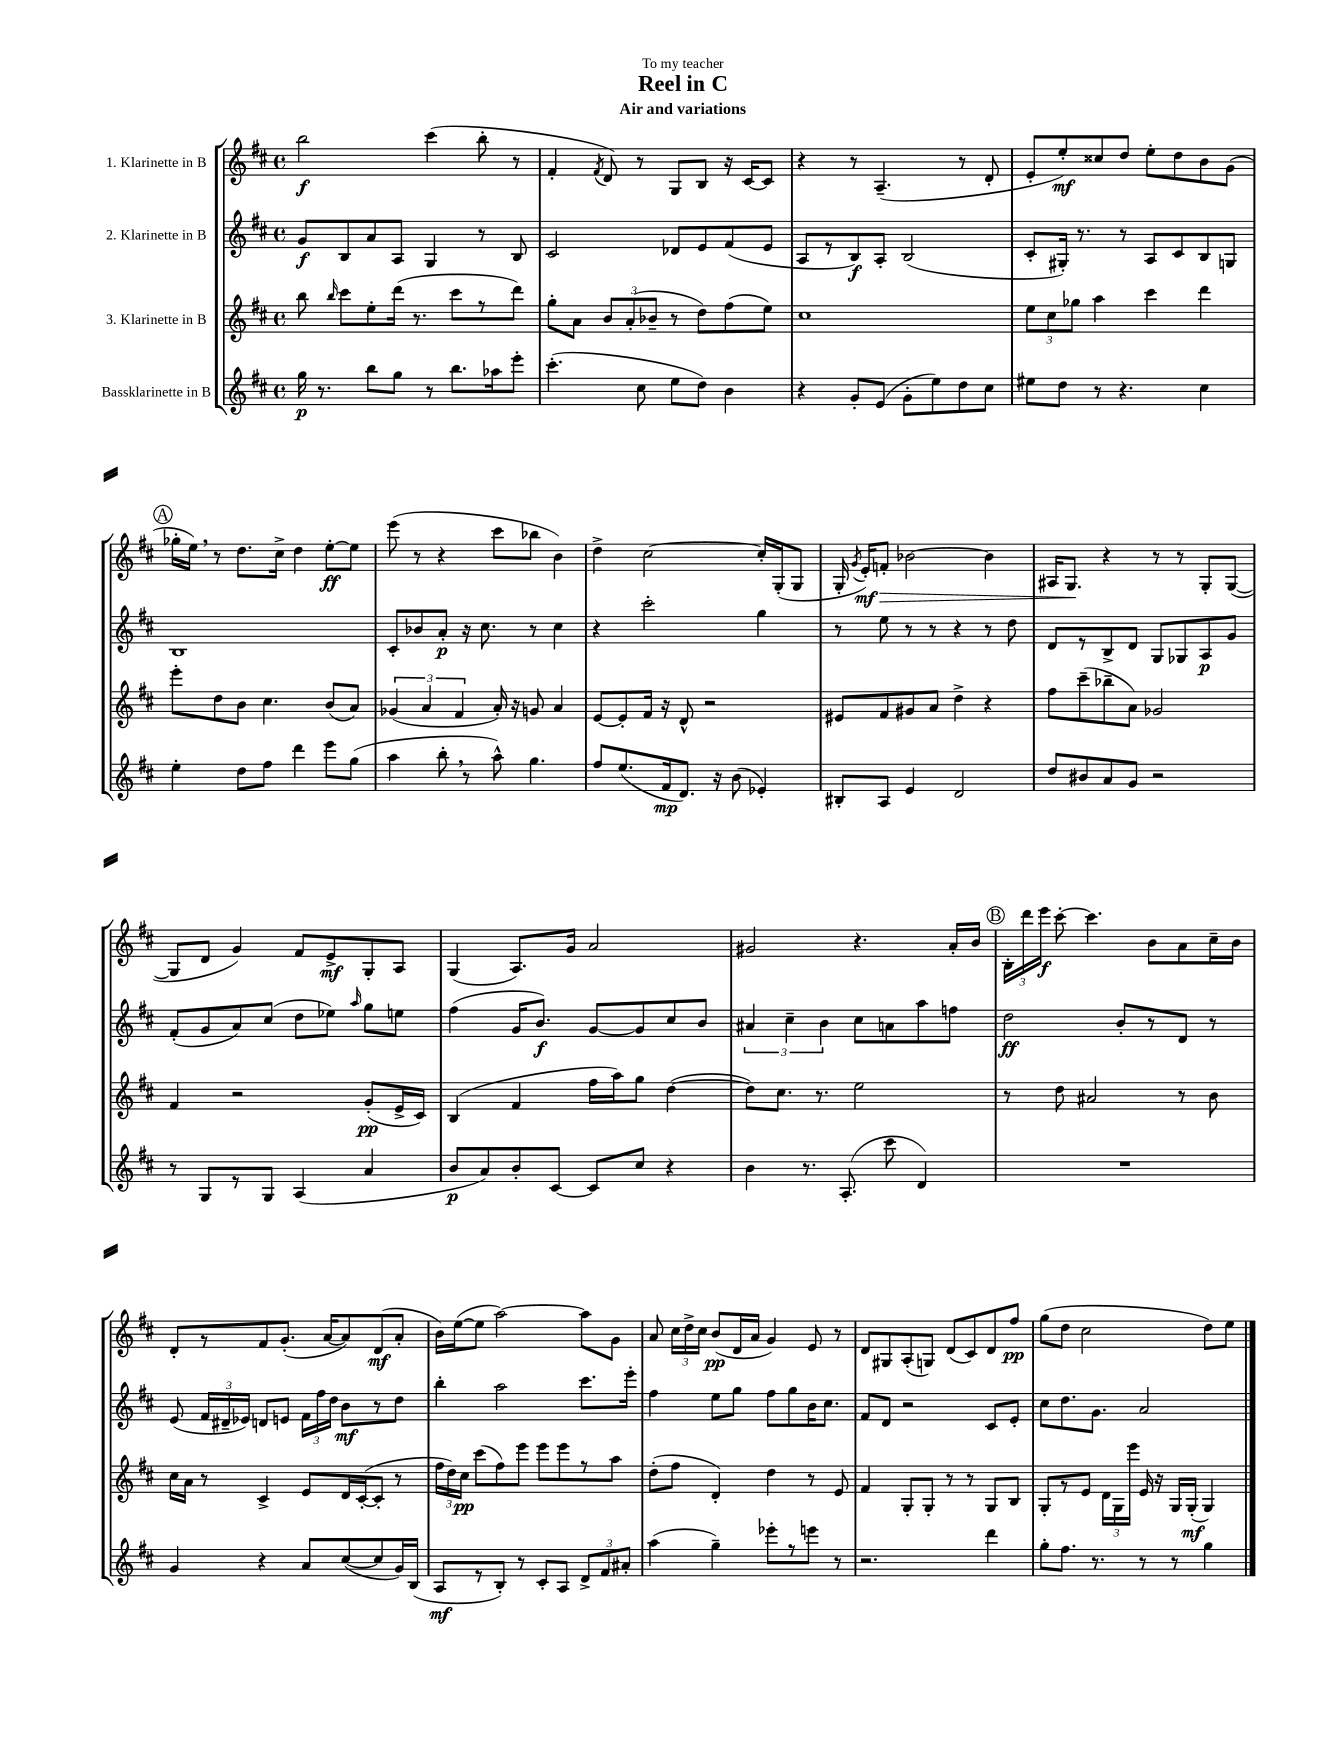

**kern	**dynam	**kern	**dynam	**kern	**dynam	**kern	**dynam
*part4	*part4	*part3	*part3	*part2	*part2	*part1	*part1
*staff4	*staff4	*staff3	*staff3	*staff2	*staff2	*staff1	*staff1
*I"Bassklarinette in B	*	*I"3. Klarinette in B	*	*I"2. Klarinette in B	*	*I"1. Klarinette in B	*
*clefG2	*	*clefG2	*	*clefG2	*	*clefG2	*
*k[f#c#]	*	*k[f#c#]	*	*k[f#c#]	*	*k[f#c#]	*
*M4/4	*	*M4/4	*	*M4/4	*	*M4/4	*
*met(c)	*	*met(c)	*	*met(c)	*	*met(c)	*
=1	=1	=1	=1	=1	=1	=1	=1
16gg\	p	8bb\	.	8g/L	f	2bb\	f
8.r	.	.	.	.	.	.	.
.	.	16qqbb/	.	.	.	.	.
.	.	8ccc#\L	.	8B/	.	.	.
8bb\L	.	8ee'\	.	8a/	.	.	.
8gg\J	.	(16ddd\Jk	.	8A/J	.	.	.
.	.	8.r	.	.	.	.	.
8r	.	.	.	4G/	.	(4ccc#\	.
8.bb\L	.	8ccc#\L	.	.	.	.	.
.	.	8r	.	8r	.	8bb'\	.
16aa-X\k	.	.	.	.	.	.	.
8eee'\J	.	8ddd\J)	.	8B/	.	8r	.
=2	=2	=2	=2	=2	=2	=2	=2
(4.ccc#'\	.	8gg'\L	.	2c#/	.	4f#'/	.
.	.	8a\J	.	.	.	.	.
.	.	.	.	.	.	8qf#/	.
.	.	12b/L	.	.	.	8d/)	.
.	.	(12a'/	.	.	.	.	.
8cc#\	.	.	.	.	.	8r	.
.	.	12b-X~/J	.	.	.	.	.
8ee\L	.	8r	.	8d-X/L	.	8G/L	.
8dd\J)	.	8dd\L)	.	8e/	.	8B/J	.
4b\	.	(8ff#\	.	(8f#/	.	16r	.
.	.	.	.	.	.	[16c#/KL	.
.	.	8ee\J)	.	8e/J	.	8c#/J]	.
=3	=3	=3	=3	=3	=3	=3	=3
4r	.	1cc#	.	8A/L	.	4r	.
.	.	.	.	8r	.	.	.
8g'/L	.	.	.	8B/)	f	8r	.
(8e/J	.	.	.	8A'/J	.	(4.A~/	.
8g'\L	.	.	.	(2B/	.	.	.
8ee\)	.	.	.	.	.	.	.
8dd\	.	.	.	.	.	8r	.
8cc#\J	.	.	.	.	.	8d'/	.
=4	=4	=4	=4	=4	=4	=4	=4
8ee#X\L	.	12ee\L	.	8c#'/L	.	8e'/L	.
.	.	12cc#\	.	.	.	.	.
8dd\J	.	.	.	16G#X'/Jk)	.	8ee'/)	mf
.	.	12gg-X\J	.	.	.	.	.
.	.	.	.	8.r	.	.	.
8r	.	4aa\	.	.	.	8cc##X/	.
4.r	.	.	.	8r	.	8dd/J	.
.	.	4ccc#\	.	8A/L	.	8ee'\L	.
.	.	.	.	8c#/	.	8dd\	.
4cc#\	.	4ddd\	.	8B/	.	8b\	.
.	.	.	.	8Gn/J	.	(8g\J	.
!!LO:LB:g=z
!!LO:REH:place=s1:t=A
=5	=5	=5	=5	=5	=5	=5	=5
4ee'\	.	8eee'\L	.	1B	.	16gg-X'\LL	.
.	.	.	.	.	.	16ee,\JJ)	.
.	.	8dd\	.	.	.	8r	.
8dd\L	.	8b\J	.	.	.	8.dd\L	.
8ff#\J	.	4.cc#\	.	.	.	.	.
.	.	.	.	.	.	16cc#^\Jk	.
4ddd\	.	.	.	.	.	4dd\	.
8eee\L	.	(8b/L	.	.	.	[8ee'\L	ff
(8gg\J	.	8a/J)	.	.	.	8ee\J]	.
=6	=6	=6	=6	=6	=6	=6	=6
4aa\	.	(6g-X/	.	8c#'/L	.	(8eee\	.
.	.	.	.	8b-X/	.	8r	.
.	.	6a/	.	.	.	.	.
8bb',\	.	.	.	8a'/J	p	4r	.
.	.	6f#/	.	.	.	.	.
8r	.	.	.	16r	.	.	.
.	.	.	.	8.cc#\	.	.	.
8aa^^\)	.	16a'/)	.	.	.	8ccc#\L	.
.	.	16r	.	.	.	.	.
4.gg\	.	8gn/	.	8r	.	8bb-X\J	.
.	.	4a/	.	4cc#\	.	4b\)	.
=7	=7	=7	=7	=7	=7	=7	=7
8ff#/L	.	[8e/L	.	4r	.	4dd^\	.
(8.ee/	.	8e'/]	.	.	.	.	.
.	.	16f#/Jk	.	2ccc#'\	.	[2cc#\	.
16f#/k	mp	16r	.	.	.	.	.
8.d/J)	.	8d^^/	.	.	.	.	.
.	.	2r	.	.	.	.	.
16r	.	.	.	.	.	.	.
(8b\	.	.	.	.	.	.	.
4e-X'/)	.	.	.	4gg\	.	16cc#'/LL]	.
.	.	.	.	.	.	(16G'/J	.
.	.	.	.	.	.	8G/J	.
=8	=8	=8	=8	=8	=8	=8	=8
8B#X'/L	.	8e#X/L	.	8r	.	16G'/	.
.	.	.	.	.	.	8qg/	.
.	.	.	.	.	.	16e'/KL)	mf
!	!	!	!	!	!	!	!LO:HP:b
8A/J	.	8f#/	.	8ee\	.	8fn'/J	>
4e/	.	8g#X/	.	8r	.	[2b-X\	.
.	.	8a/J	.	8r	.	.	.
2d/	.	4dd^\	.	4r	.	.	.
.	.	4r	.	8r	.	4b-\]	.
.	.	.	.	8dd\	.	.	.
=9	=9	=9	=9	=9	=9	=9	=9
8dd/L	.	8ff#\L	.	8d/L	.	16A#X/KL	.
.	.	.	.	.	.	8.G/J	.
8b#X/	.	(8ccc#~\	.	8r	.	.	.
8a/	.	8bb-X~\	.	8B^/	.	4r	]
8g/J	.	8a\J)	.	8d/J	.	.	.
2r	.	2g-X/	.	8G/L	.	8r	.
.	.	.	.	8G-X/	.	8r	.
.	.	.	.	8A/	p	8G'/L	.
.	.	.	.	8g/J	.	([8G/J	.
!!LO:LB:g=z
=10	=10	=10	=10	=10	=10	=10	=10
8r	.	4f#/	.	(8f#'/L	.	8G/L]	.
8G/L	.	.	.	8g/	.	8d/J	.
8r	.	2r	.	8a/)	.	4g/)	.
8G/J	.	.	.	(8cc#/J	.	.	.
(4A/	.	.	.	8dd\L	.	8f#/L	.
.	.	.	.	8ee-X\J)	.	8e^/	mf
.	.	.	.	16qqaa/	.	.	.
4a/	.	(8g'/L	pp	8gg\L	.	8G'/	.
.	.	16e^/L	.	8een\J	.	8A/J	.
.	.	16c#/JJ)	.	.	.	.	.
=11	=11	=11	=11	=11	=11	=11	=11
8b/L	p	(4B/	.	(4ff#\	.	(4G/	.
8a/)	.	.	.	.	.	.	.
8b'/	.	4f#/	.	16g/KL	.	8.A/L)	.
.	.	.	.	8.b/J)	f	.	.
[8c#/J	.	.	.	.	.	.	.
.	.	.	.	.	.	16g/Jk	.
8c#/L]	.	16ff#\LL	.	[8g/L	.	2a/	.
.	.	16aa\J)	.	.	.	.	.
8cc#/J	.	8gg\J	.	8g/]	.	.	.
4r	.	([4dd\	.	8cc#/	.	.	.
.	.	.	.	8b/J	.	.	.
=12	=12	=12	=12	=12	=12	=12	=12
4b\	.	8dd\L])	.	6a#X/	.	2g#X/	.
.	.	8.cc#\J	.	.	.	.	.
.	.	.	.	6cc#~\	.	.	.
8.r	.	.	.	.	.	.	.
.	.	8.r	.	.	.	.	.
.	.	.	.	6b\	.	.	.
(8.A'/	.	.	.	.	.	.	.
.	.	2ee\	.	8cc#\L	.	4.r	.
8ccc#\	.	.	.	8an\	.	.	.
4d/)	.	.	.	8aa\	.	.	.
.	.	.	.	8ffn\J	.	16a'/LL	.
.	.	.	.	.	.	16b/JJ	.
!!LO:REH:place=s1:t=B
=13	=13	=13	=13	=13	=13	=13	=13
1r	.	8r	.	2dd\	ff	24B'\LL	.
.	.	.	.	.	.	24ddd\	.
.	.	.	.	.	.	24eee\JJ	f
.	.	8dd\	.	.	.	[8ccc#'\	.
.	.	2a#X/	.	.	.	4.ccc#\]	.
.	.	.	.	8b'/L	.	.	.
.	.	.	.	8r	.	8b\L	.
.	.	8r	.	8d/J	.	8a\	.
.	.	8b\	.	8r	.	16cc#~\L	.
.	.	.	.	.	.	16b\JJ	.
!!LO:LB:g=z
=14	=14	=14	=14	=14	=14	=14	=14
4g/	.	16cc#\LL	.	(8e/	.	8d'/L	.
.	.	16a\JJ	.	.	.	.	.
.	.	8r	.	24f#/LL	.	8r	.
.	.	.	.	24d#X~/	.	.	.
.	.	.	.	24e-X/JJ)	.	.	.
4r	.	4c#^/	.	8dn/L	.	8f#/	.
.	.	.	.	8en/J	.	(8.g'/J	.
8a/L	.	8e/L	.	24f#\LL	.	.	.
.	.	.	.	24ff#\	.	.	.
.	.	.	.	.	.	[16a/KL	.
.	.	.	.	24dd\JJ	.	.	.
([8cc#/	.	16d/L	.	8b\L	mf	8a/])	.
.	.	([16c#'/J	.	.	.	.	.
8cc#/]	.	8c#'/J]	.	8r	.	(8d/	mf
16g/L)	.	8r	.	8dd\J	.	8a'/J	.
(16B/JJ	.	.	.	.	.	.	.
=15	=15	=15	=15	=15	=15	=15	=15
8A/L	mf	24ff#\LL	.	4bb'\	.	16b\LL)	.
.	.	24dd\)	.	.	.	.	.
.	.	.	.	.	.	([16ee\J	.
.	.	24cc#\JJ	pp	.	.	.	.
8r	.	(8ccc#\L	.	.	.	8ee\J]	.
8B'/J)	.	8ff#\)	.	2aa\	.	[2aa\)	.
8r	.	8eee\J	.	.	.	.	.
8c#'/L	.	8eee\L	.	.	.	.	.
8A/J	.	8eee\	.	.	.	.	.
12d^/L	.	8r	.	8.ccc#\L	.	8aa\L]	.
12f#/	.	.	.	.	.	.	.
.	.	8aa\J	.	.	.	8g\J	.
12a#X'/J	.	.	.	.	.	.	.
.	.	.	.	16eee'\Jk	.	.	.
=16	=16	=16	=16	=16	=16	=16	=16
(4aa\	.	(8dd'\L	.	4ff#\	.	8a/	.
.	.	8ff#\J	.	.	.	24cc#\LL	.
.	.	.	.	.	.	24dd^\	.
.	.	.	.	.	.	24cc#\JJ	.
4gg~\)	.	4d'/)	.	8ee\L	.	(8b/L	pp
.	.	.	.	8gg\J	.	16d/L	.
.	.	.	.	.	.	16a/JJ	.
8eee-X'\L	.	4dd\	.	8ff#\L	.	4g/)	.
8r	.	.	.	8gg\	.	.	.
8eeen\J	.	8r	.	16b\K	.	8e/	.
.	.	.	.	8.cc#\J	.	.	.
8r	.	8e/	.	.	.	8r	.
=17	=17	=17	=17	=17	=17	=17	=17
2.r	.	4f#/	.	8f#/L	.	8d/L	.
.	.	.	.	8d/J	.	8G#X/	.
.	.	8G'/L	.	2r	.	(8A'/	.
.	.	8G'/J	.	.	.	8Gn/J)	.
.	.	8r	.	.	.	(8d/L	.
.	.	8r	.	.	.	8c#/)	.
4ddd\	.	8G/L	.	8c#/L	.	8d/	.
.	.	8B/J	.	8e'/J	.	8ff#/J	pp
=18	=18	=18	=18	=18	=18	=18	=18
8gg'\L	.	8G'/L	.	8cc#\L	.	(8gg\L	.
8.ff#\J	.	8r	.	8.dd\	.	8dd\J	.
.	.	8e/J	.	.	.	2cc#\	.
8.r	.	.	.	8.g\J	.	.	.
.	.	24d\LL	.	.	.	.	.
.	.	24G\	.	.	.	.	.
.	.	24eee\JJ	.	.	.	.	.
8r	.	16e/	.	2a/	.	.	.
.	.	16r	.	.	.	.	.
8r	.	16G/LL	.	.	.	.	.
.	.	(16G'/JJ	mf	.	.	.	.
4gg\	.	4G/)	.	.	.	8dd\L)	.
.	.	.	.	.	.	8ee\J	.
==	==	==	==	==	==	==	==
*-	*-	*-	*-	*-	*-	*-	*-
